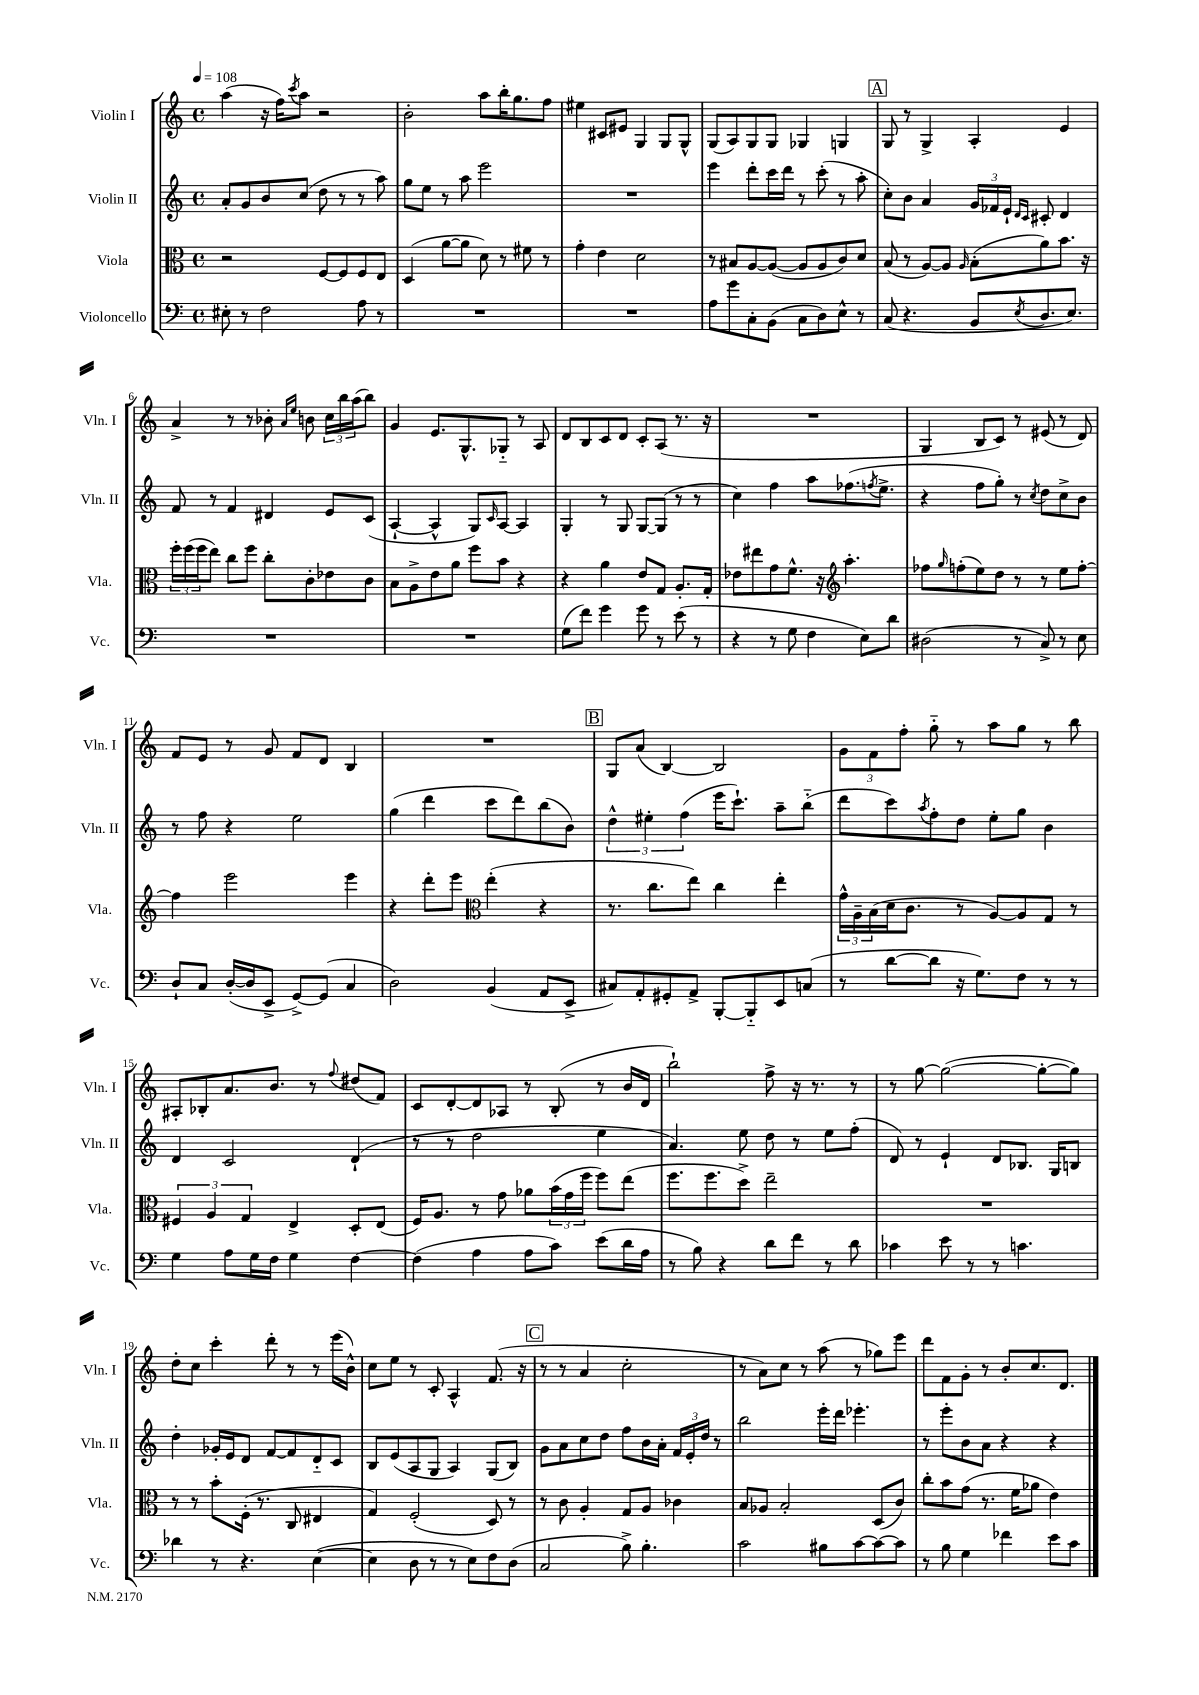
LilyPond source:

<<
\new StaffGroup <<
\new Staff = "s0" \with { instrumentName = "Violin I" shortInstrumentName = "Vln. I" } {
    \clef treble \key c \major \defaultTimeSignature \time 4/4 \tempo 4 = 108
    a''4( r16 f''16) \acciaccatura { c'''8 } a''8 r2 |
    b'2-. a''8 b''16-. g''8. f''8 |
    eis''4 cis'8 eis'8 g4 g8 g8-^ |
    g8( a8) g8 g8 ges4 g4 |
    \mark \markup { \box "A" } g8 r8 g4-> a4-. e'4 |
    a'4-> r8 r8 bes'8-. \grace { a'16 e''16 } b'8 \tuplet 3/2 { c''16 b''16 a''16( } b''8) |
    g'4 e'8. g8.-^ ges8-_ r8 a8 |
    d'8 b8 c'8 d'8 c'8-. a8( r8. r16 |
    R1 |
    g4 b8 c'8) r8 eis'8( r8 d'8) |
    f'8 e'8 r8 g'8 f'8 d'8 b4 |
    R1 |
    \mark \markup { \box "B" } g8 a'8( b4~) b2 |
    \tuplet 3/2 { g'8 f'8 f''8-. } g''8-_ r8 a''8 g''8 r8 b''8 |
    ais8-. bes8-. a'8. b'8. r8 \appoggiatura { f''8 } dis''8( f'8) |
    c'8 d'8~-. d'8 aes8 r8 b8-.( r8 b'16 d'16 |
    b''2-!) f''8-> r16 r8. r8 |
    r8 g''8~ g''2~( g''8~-. g''8) |
    d''8-. c''8 c'''4-. d'''8-. r8 r8 e'''16( b'16-^) |
    c''8 e''8 r8 c'8-. a4-^ f'8.( r16 |
    \mark \markup { \box "C" } r8 r8 a'4 c''2-. |
    r8 a'8) c''8 r8 a''8( r8 ges''8) e'''8 |
    d'''8 f'8 g'8-. r8 b'8-. c''8. d'8. \bar "|." |
}
\new Staff = "s1" \with { instrumentName = "Violin II" shortInstrumentName = "Vln. II" } {
    \clef treble \key c \major \defaultTimeSignature \time 4/4
    a'8-. g'8 b'8 c''8( d''8 r8 r8 a''8) |
    g''8 e''8 r8 a''8 e'''2 |
    R1 |
    e'''4 d'''8-. c'''16 d'''16 r8 c'''8-.( r8 a''8-. |
    \mark \markup { \box "A" } c''8-.) b'8 a'4 \tuplet 3/2 { g'16 fes'16 e'16-! } \grace { d'16 c'16 } cis'8-. d'4 |
    f'8 r8 f'4 dis'4 e'8 c'8( |
    a4~-! a4-^ g8) \grace { c'16 } a8~ a4 |
    g4-. r8 g8 g8~ g8( r8 r8 |
    c''4) f''4 a''8 fes''8.( \acciaccatura { f''8 } e''8.-> |
    r4 f''8 g''8-.) r8 \acciaccatura { c''8 } d''8 c''8-> b'8 |
    r8 f''8 r4 e''2 |
    g''4( d'''4 c'''8 d'''8) b''8( b'8) |
    \mark \markup { \box "B" } \tuplet 3/2 { d''4-^ eis''4-. f''4( } e'''16 c'''8.-!) a''8-- b''8-_( |
    d'''8 c'''8) \acciaccatura { a''8 } f''8-. d''8 e''8-. g''8 b'4 |
    d'4 c'2 d'4-!( |
    r8 r8 d''2 e''4 |
    a'4.) e''8 d''8 r8 e''8 f''8-.( |
    d'8) r8 e'4-! d'8 bes8. g16 b8 |
    d''4-. ges'16-. e'16 d'8 f'8~ f'8 d'8-_ c'8 |
    b8 e'8( a8 g8 a4) g8( b8) |
    \mark \markup { \box "C" } g'8 a'8 c''8 d''8 f''8 b'16 a'16-. \tuplet 3/2 { f'16 e'16-. d''16 } r8 |
    b''2 e'''16-. d'''16 ees'''4.-. |
    r8 e'''8-. b'8 a'8 r4 r4 \bar "|." |
}
\new Staff = "s2" \with { instrumentName = "Viola" shortInstrumentName = "Vla." } {
    \clef alto \key c \major \defaultTimeSignature \time 4/4
    r2 f8~ f8 f8 e8 |
    d4( a'8~ a'8 d'8) r8 fis'8 r8 |
    g'4-. e'4 d'2 |
    r8 bis8 a8~ a8~( a8 a8 c'8) d'8 |
    \mark \markup { \box "A" } b8( r8 a8~) a8 \grace { a16 } b8-.( a'8) b'8. r16 |
    \tuplet 3/2 { f''16-. f''16( f''16 } e''8) c''8 f''8 c''8-. c'8-. ees'8 c'8 |
    b8 a8-> e'8 a'8 f''8 b'8 r4 |
    r4 a'4 e'8 g8 a8.-. g16-. |
    ees'8 eis''8 g'8 f'8.-^ r16 \clef treble a''4.-. |
    fes''8 \grace { g''16 } f''8-.( e''8) d''8 r8 r8 e''8 f''8~-. |
    f''4 e'''2 e'''4 |
    r4 d'''8-. e'''8 \clef alto e''4-.( r4 |
    \mark \markup { \box "B" } r8. c''8. e''8) c''4 e''4-. |
    \tuplet 3/2 { g'16-^ a16-- b16( } d'16 c'8. r8 a8~) a8 g8 r8 |
    \tuplet 3/2 { fis4 a4 g4 } e4-> d8-. e8( |
    f16) a8. r8 g'8 aes'8 \tuplet 3/2 { b'16( g'16 f''16 } f''8) e''8( |
    f''8. f''8. d''8->) e''2-- |
    R1 |
    r8 r8 b'8-. f16-.( r8. c8 eis4 |
    g4) f2-.( d8) r8 |
    \mark \markup { \box "C" } r8 c'8 a4-. g8 a8 ces'4 |
    b8 aes8 b2-. d8( c'8) |
    c''8-. b'8 g'8( r8. f'16 aes'8 e'4) \bar "|." |
}
\new Staff = "s3" \with { instrumentName = "Violoncello" shortInstrumentName = "Vc." } {
    \clef bass \key c \major \defaultTimeSignature \time 4/4
    eis8-. r8 f2 a8 r8 |
    R1 |
    R1 |
    a8 g'8 c8-. b,8( c8 d8) e8-^ r8 |
    \mark \markup { \box "A" } c8( r4. b,8 \acciaccatura { e8 } d8. e8.) |
    R1 |
    R1 |
    g8( f'8) g'4 g'8 r8 e'8( r8 |
    r4 r8 g8 f4 e8) d'8 |
    dis2( r8 c8->) r8 e8 |
    d8-! c8 d16~-.( d16 e,8-> g,8~->) g,8( c4 |
    d2) b,4( a,8 e,8-> |
    \mark \markup { \box "B" } cis8) a,8-. gis,8-. a,8-> b,,8~-. b,,8-_ e,8 c8( |
    r8 d'8~ d'8 r16 g8.) f8 r8 r8 |
    g4 a8 g16 f16 g4 f4~ |
    f4( a4 a8 c'8) e'8( d'16 a16 |
    r8 b8) r4 d'8 f'8 r8 d'8 |
    ces'4 e'8 r8 r8 c'4. |
    des'4 r8 r4. e4~( |
    e4 d8 r8 r8 e8) f8 d8( |
    \mark \markup { \box "C" } c2 b8->) b4.-. |
    c'2 bis8 c'8~ c'8~ c'8 |
    r8 b8 g4 fes'4 e'8 c'8 \bar "|." |
}
>>
>>
